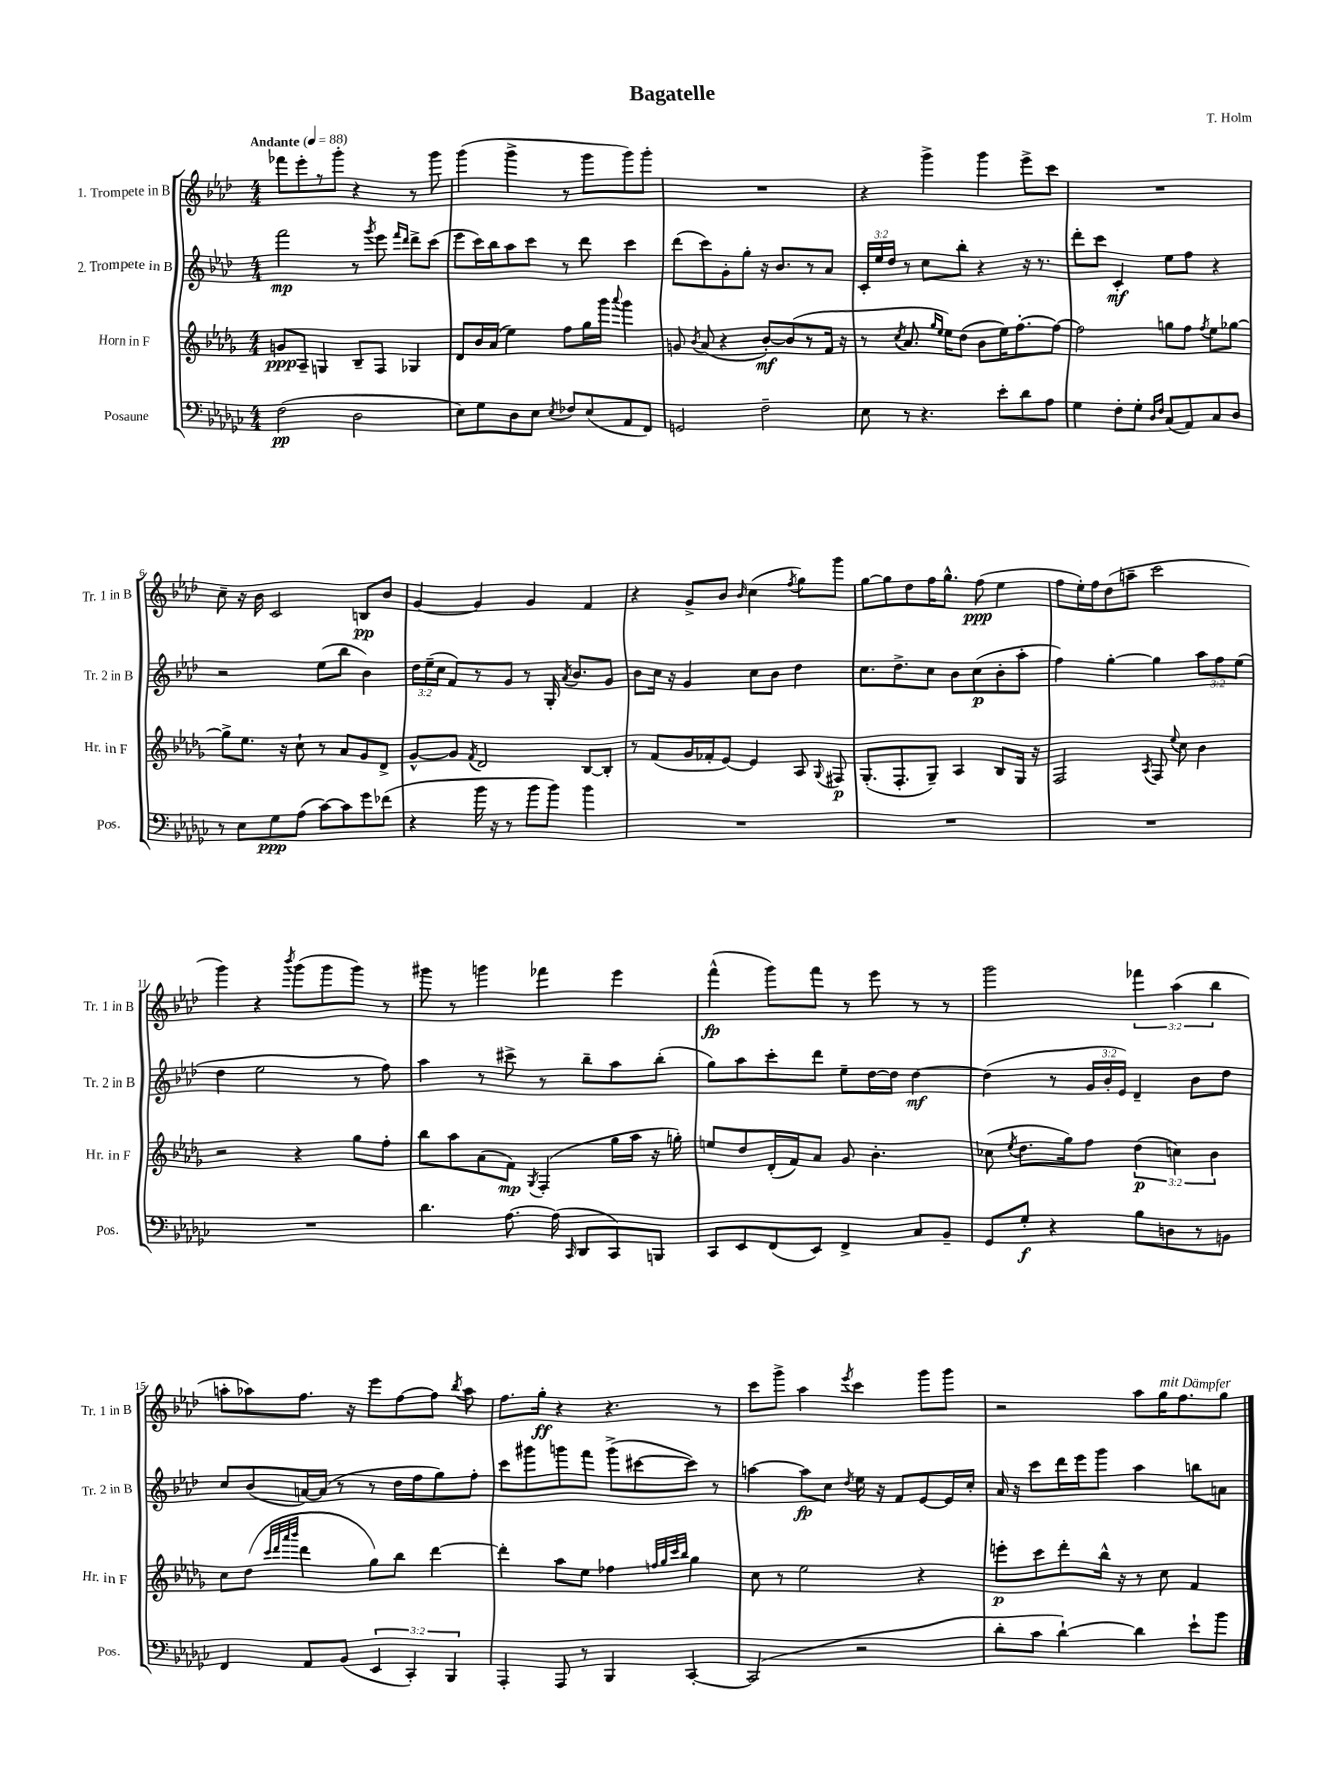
\header { title = "Bagatelle" composer = "T. Holm" }
<<
\new StaffGroup <<
\new Staff = "s0" \with { instrumentName = "1. Trompete in B" shortInstrumentName = "Tr. 1 in B" } {
    \clef treble \key aes \major \numericTimeSignature \time 4/4 \override Staff.TupletNumber.text = #tuplet-number::calc-fraction-text \tempo "Andante" 4 = 88
    \autoBeamOff fes'''8[ ees'''8-. r8 g'''8]-. r4 r8 g'''8 |
    g'''4( g'''4-> r8 g'''8[ g'''8) g'''8]-. |
    R1 |
    r4 g'''4-> g'''4 ees'''8[-> c'''8] |
    R1 |
    c''8-- r16 bes'16 c'2 b8[\pp bes'8] |
    g'4~ g'4 g'4 f'4 |
    r4 g'8[-> bes'8] \grace { bes'16 } c''4( \acciaccatura { f''8 } g''8[) g'''8] |
    g''8[~ g''8 des''8 f''16 g''8.]-^ f''8\ppp( ees''4 |
    f''8[ ees''16-.) f''16 des''8( a''8]-- c'''2 |
    g'''4) r4 \acciaccatura { bes'''8 } g'''8[( g'''8 g'''8]) r8 |
    gis'''8 r8 g'''4 fes'''4 ees'''4 |
    f'''4-^\fp( g'''8[) f'''8] r8 ees'''8 r8 r8 |
    g'''2 \tuplet 3/2 { fes'''4 aes''4( bes''4 } |
    a''8[-. aes''8) f''8.] r16 ees'''8[ f''8~ f''8] \acciaccatura { bes''8 } aes''8 |
    f''8.[ g''16]-.\ff r4 r4. r8 |
    c'''8[ g'''8]-> aes''4 \acciaccatura { ees'''8 } c'''4 g'''8[ g'''8] |
    r2 aes''8[ g''16^\markup { \italic "mit Dämpfer" } f''8. g''8] \bar "|." |
}
\new Staff = "s1" \with { instrumentName = "2. Trompete in B" shortInstrumentName = "Tr. 2 in B" } {
    \clef treble \key aes \major \numericTimeSignature \time 4/4 \override Staff.TupletNumber.text = #tuplet-number::calc-fraction-text
    \autoBeamOff f'''2\mp r8 \acciaccatura { g'''8 } ees'''8 \grace { f'''16[ des'''16] } des'''8[-> c'''8]( |
    ees'''8[ c'''16) bes''16 aes''8 c'''8] r8 des'''8 c'''4 |
    des'''8[( c'''8) g'8-. g''8]-. r16 bes'8.[ r8 aes'8] |
    \tuplet 3/2 { c'16[-. ees''16 des''16] } r8 c''8[ bes''8]-. r4 r16 r8. |
    des'''8[-. c'''8] c'4-.\mf ees''8[ f''8] r4 |
    r2 ees''8[( bes''8] bes'4) |
    \tuplet 3/2 { des''16[ ees''16--( c''16] } f'8[) r8 g'8] r8 g16-. \acciaccatura { aes'8 } bes'8.[ g'8] |
    bes'8[ c''16] r16 g'4 c''8[ bes'8] des''4 |
    c''8.[ des''8.-> c''8] bes'8[ c''8\p( bes'8-. aes''8]-. |
    f''4) g''4~-. g''4 \tuplet 3/2 { aes''8[ f''8 ees''8]( } |
    des''4 ees''2 r8 f''8) |
    aes''4 r8 cis'''8-> r8 bes''8[-- aes''8 bes''8]-.( |
    g''8[) aes''8 c'''8-. des'''8] ees''8[-- des''16~ des''16] des''4~\mf |
    des''4( r8 \tuplet 3/2 { g'16[ bes'16-. ees'16]) } des'4-- bes'8[ des''8] |
    c''8[ bes'8( a'16~) a'16]( r8 r8 des''16[ f''16 g''8) f''8]-. |
    c'''8[ gis'''8 g'''8 f'''8] g'''8[->( cis'''8~ cis'''8]) r8 |
    a''4~ a''8[\fp c''8] \acciaccatura { des''8 } ees''16 r16 f'8[ ees'8~ ees'16 c''16]-. |
    aes'16 r16 c'''8[ des'''16 ees'''16 g'''8] aes''4 b''8[ a'8] \bar "|." |
}
\new Staff = "s2" \with { instrumentName = "Horn in F" shortInstrumentName = "Hr. in F" } {
    \clef treble \key des \major \numericTimeSignature \time 4/4 \override Staff.TupletNumber.text = #tuplet-number::calc-fraction-text
    \autoBeamOff g'8[\ppp aes8]-- g4 bes8[-- f8] ges4 |
    des'8[ bes'16 aes'16]( ees''4) f''8[ ges''16 ges'''16] \appoggiatura { aes'''8 } ges'''4 |
    g'8 \acciaccatura { bes'8 } aes'8( r4 bes'8[~-.\mf) bes'8( r8 f'16] r16 |
    r8 \acciaccatura { c''8 } aes'8. \grace { ges''16[ ees''16] } ees''16[) des''8]( bes'8[ ees''16) f''8.~-. f''8]~ |
    f''2 g''8[ f''8] \acciaccatura { f''8 } ees''8[ ges''8]~ |
    ges''8[-> ees''8.] r16 c''8-! r8 aes'8[ ges'8 des'8]-> |
    ges'8[~-^ ges'8] \acciaccatura { f'8 } des'2 bes8[~ bes8]-. |
    r8 f'8[( ges'16 fes'16-. ees'8]~) ees'4 aes8 \appoggiatura { ges8 } fis8\p |
    ges8.[-.( f8.-. ges8]--) aes4 bes8[ ges16] r16 |
    f2 \acciaccatura { aes8 } f8 \appoggiatura { ees''8 } c''8 bes'4 |
    r2 r4 ges''8[ f''8]-. |
    bes''8[ aes''8 aes'8( f'8]\mp) \acciaccatura { ges8 } f4-.( ges''16[ aes''16] r16 g''16-.) |
    e''8[ des''8 des'16-.( f'16) aes'8] ges'8 bes'4.-. |
    ces''8( \acciaccatura { ees''8 } des''8.[ ges''16) f''8] \tuplet 3/2 { des''4\p( c''4) bes'4 } |
    c''8[ des''8]( \grace { c'''32[ des'''32 aes'''32 bes'''32] } des'''4 ges''8[) bes''8] des'''4~ |
    des'''4-. aes''8[ ees''8] fes''4 \grace { f''32[ ges''32 c'''32 bes''32] } ges''4 |
    c''8 r8 ees''2 r4 |
    e'''8[-.\p c'''8 des'''8-. bes''16]-^ r16 r8 c''8 f'4 \bar "|." |
}
\new Staff = "s3" \with { instrumentName = "Posaune" shortInstrumentName = "Pos." } {
    \clef bass \key ges \major \numericTimeSignature \time 4/4 \override Staff.TupletNumber.text = #tuplet-number::calc-fraction-text
    \autoBeamOff f2\pp( des2 |
    ees8[) ges8 des8 ees8] \acciaccatura { ees8 } fes8[ ees8( aes,8 f,8]) |
    g,2 f2-- |
    ees8 r8 r4. ees'8[-. des'8 aes8] |
    ges4 f8[-. ges8]-. \grace { des16[ f16] } ces8[( aes,8) ces8 des8] |
    r8 ees8[ ges8\ppp aes8]( ces'8[~) ces'8 ges'8 fes'8]( |
    r4 bes'16 r16 r8 bes'8[ bes'8]) bes'4 |
    R1 |
    R1 |
    R1 |
    R1 |
    des'4. aes8.~ aes16( \grace { ces,16 } des,8[ ces,8) b,,8] |
    ces,8[ ees,8 f,8( ees,8]) f,4-> ces8[ bes,8]-- |
    ges,8[ ges8]-.\f r4 bes8[ d8 r8 b,8] |
    f,4 aes,8[ bes,8]( \tuplet 3/2 { ees,4 ces,4-.) bes,,4 } |
    aes,,4-. aes,,8 r8 bes,,4 ces,4~-. |
    ces,2( r2 |
    des'8[-. ces'8] des'4~-!) des'4 ees'8[-! bes'8] \bar "|." |
}
>>
>>
